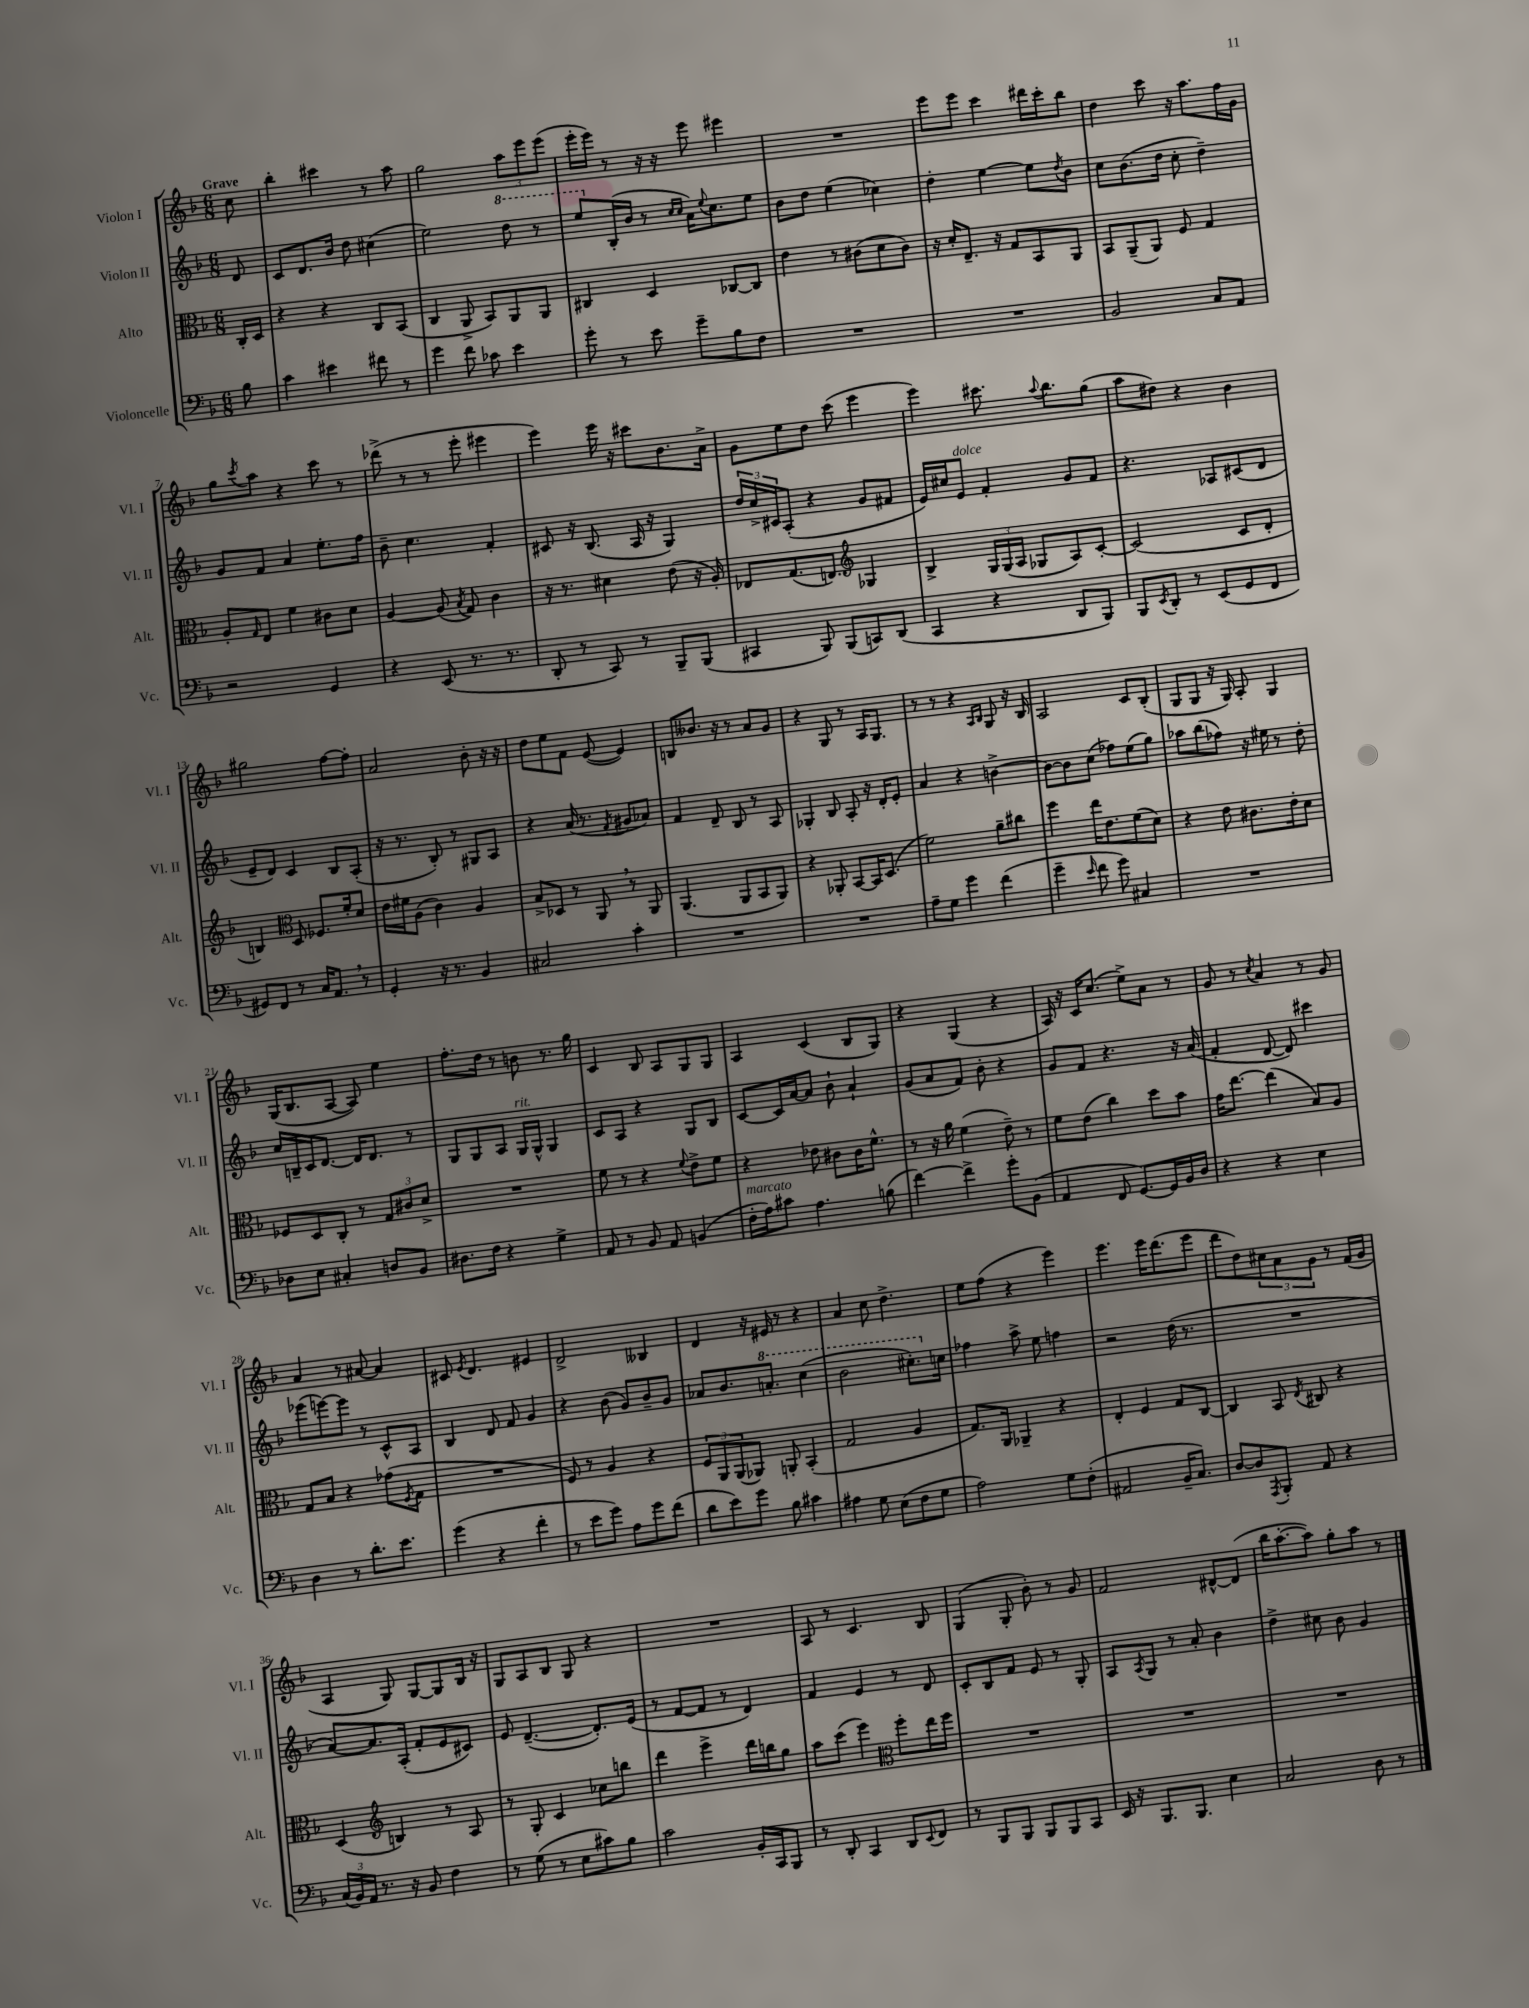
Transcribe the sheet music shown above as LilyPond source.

<<
\new StaffGroup <<
\new Staff = "s0" \with { instrumentName = "Violon I" shortInstrumentName = "Vl. I" } {
    \clef treble \key f \major \numericTimeSignature \time 6/8 \partial 8 \tempo "Grave"
    c''8 |
    bes''4-. cis'''4 r8 a''8 |
    g''2 \tuplet 3/2 { a''8 e'''8 e'''8( } |
    e'''16-. e'''16) r8 r16 r16 e'''8 eis'''4 |
    R2. |
    e'''8 e'''8 c'''4 dis'''16 c'''16-. bes''8 |
    d''4 c'''8 r16 a''8. f''16 g'16 |
    g''8 \acciaccatura { c'''8 } a''8 r4 c'''8 r8 |
    des'''8->( r8 r8 e'''8-. eis'''4 |
    e'''4) e'''16 r16 cis'''8 bes'8. a'16-> |
    g'8 e''8 d''8 c'''8( e'''4 |
    e'''4) cis'''8. \appoggiatura { a''8 } bes''8. g''8( |
    a''8 dis''8) r4 bes'4 |
    gis''2 f''8~ f''8-. |
    a'2 bes'8-. r16 r16 |
    d''8 e''8 f'8 e'8~( e'4) |
    b8 beses'8. r16 r8 a'8 g'8 |
    r4 g8 r8 a16 g8. |
    r8 r8 r4 \grace { a16 bes16 } g8 r16 bes16 |
    a2 c'8 bes8-.( |
    g8 g8 r16 g16) a8-. g4 |
    g16( bes8. a8~ a8) e''4 |
    f''8.-. d''16 r8 b'8 r8. g''16 |
    c'4 bes8 a8 g8 g8 |
    a4 c'4( bes8 g8) |
    r4 g4( r4 |
    a16) r16 c'16 c''8.( e''8->) a'8 r8 |
    g'8 r8 \acciaccatura { c''8 } a'4 r8 g'8 |
    a'4 r8 ais'8~ ais'4 |
    cis'8 \acciaccatura { e'8 } d'4. eis'4 |
    d'2-> beses4 |
    d'4 r16 eis'16 r8 r4 |
    a'4 c''8 d''4.-> |
    e''8 f''8( r4 e'''4) |
    e'''4. e'''16 d'''8.( e'''8 |
    d'''8 d''8) \tuplet 3/2 { cis''8 a'8 g'8 } r8 f'16( g'16 |
    a4 g8) g8~ g8 bes16 r16 |
    g8 a8 bes8 g8 r4 |
    R2. |
    a8 r8 c'4. bes8 |
    g4( g8-. bes'8-.) r8 g'8 |
    f'2 dis'8~-^ dis'8( |
    bes''16 a''8.~-. a''8) g''8-. a''8 r8 \bar "|." |
}
\new Staff = "s1" \with { instrumentName = "Violon II" shortInstrumentName = "Vl. II" } {
    \clef treble \key f \major \numericTimeSignature \time 6/8 \partial 8
    d'8 |
    c'8 d'8. bes'16 d''8 cis''4( |
    e''2) \ottava #1 d'''8 r8 |
    e'''8 \ottava #0 bes16-.( bes'16 r8 \grace { c''16 c''16 } a'16) \appoggiatura { e''8 } c''8. e''8 |
    bes'8 d''8 e''4( ces''4) |
    d''4-. e''4~ e''8 \acciaccatura { d''8 } bes'8 |
    c''8 bes'8.( d''16 c''8-. d''4--) |
    g'8 f'8 a'4 e''8.-. f''16 |
    bes'8-- c''4. f'4-. |
    cis'8 r16 bes8.( a16 r16 g4) |
    \tuplet 3/2 { d''16 c''16-> cis'16 } a8-.( r4 g'8 fis'8 |
    e'16) cis''16 e'8^\markup { \italic "dolce" } f'4-. g'8 f'8 |
    r4. aes8 cis'8( d'8 |
    e'8-- d'8) c'4 bes8 a8-.( |
    r16 r8. bes8-.) r8 gis8 a8 |
    r4 a'16( r8. \acciaccatura { f'8 } gis'8 aes'8) |
    f'4 d'8-- bes8 r8 a8 |
    ges4-. bes8 a8-. r16 d'16-. e'8-. |
    a'4 r4 b'4~-> |
    b'8~ b'8 c''8( fes''8) e''8( g''8) |
    aes''8 bes''8( fes''8) r16 eis''16 r8 d''8-. |
    c''16 b16-- c'16 d'8.~ d'16 d'8. r8 |
    g8 g8 a8 g16^\markup { \italic "rit." } g16-^ g4 |
    c'8 a8 r4 g8 bes8 |
    c'8~ c'16 a'16~ a'8 bes'8-! a'4-! |
    g'8( a'8 f'8) bes'8-. r4 |
    g'8 f'8 r4. r16 a'16( |
    f'4-. d'8~ d'8) cis'''4 |
    ees'''8( e'''8~) e'''8 r8 c'8-^ a8 |
    bes4 d'8 f'8 g'4 |
    r4 bes'8( g'8) bes'8-- g'8 |
    aes'8 bes'8. \ottava #1 a''!8.-. c'''4( |
    bes''2 cis'''8.-.) \ottava #0 c''!16 |
    fes''4 a''8-> e''8 f''4 |
    r2 d''16( r8. |
    R2. |
    a'8~) a'8. a16-.( f'8-. e'8 cis'8) |
    e'8 d'4.~--( d'8.-.) e'16( |
    r8 f'8~ f'8 r8 d'4) |
    f'4 e'4 r8 d'8 |
    c'8-. bes8 f'8 e'8 r8 g8-. |
    a8 \acciaccatura { a8 } g8 r8 a'8-. bes'4 |
    d''4-> cis''8 bes'8 g'4 \bar "|." |
}
\new Staff = "s2" \with { instrumentName = "Alto" shortInstrumentName = "Alt." } {
    \clef alto \key f \major \numericTimeSignature \time 6/8 \partial 8
    c16-. d16 |
    r4 r4 c8 bes,8( |
    c4 a,8-> bes,8) a,8 a,8 |
    cis4 d4 ces8~ ces8 |
    e'4 r8 cis'8( d'8 cis'8) |
    r16 d'16-. e8.-- r16 g8 bes,8 a,8 |
    bes,8 a,8--( a,8) f8 g4 |
    a8-. \grace { g16 } e8 f'4 cis'8 d'8 |
    a4~ a8( \acciaccatura { bes8 } g8) c'4 |
    r16 r8. dis'4 e'8( r16 a16-.) |
    ees8 g8.( e8.) \clef treble ges4 |
    bes4-> \tuplet 3/2 { g16 g16( a16 } ges8 a8) c'8~-. |
    c'2( c'8 d'8-. |
    b4) \clef alto d8 fes8. f'16-. d'8 |
    e'16 fis'16 a8( c'4) a4 |
    bes8-> des8 r8 a,8 \breathe r8 a,8 |
    a,4.( a,8 bes,8 a,8) |
    r4 aes,8-. bes,8~ bes,16 d8.( |
    f'2) a'8-- cis''8 |
    f''4 e''16 e'8. f'8( d'8) |
    r4 e'8 cis'8. e'16-. d'8 |
    fes8 d8 c8-. r8 \tuplet 3/2 { g8 cis'8 d'8-> } |
    R2. |
    f'8 r8 r4 \appoggiatura { f'8 } e'8-> f'8 |
    r4 ees'8 cis'8 cis'16 f'8.-^ |
    r8 r16 a'16 f'4( e'8--) r8 |
    f'8 e'8( c''4) d''8 bes'8 |
    g'16 e''8.~ e''4( bes8) a8 |
    g8 bes8 r4 ges'8( \acciaccatura { f8 } g8 |
    R2. |
    f8) r8 a4 r4 |
    \tuplet 3/2 { f8 a,8 a,8( } aes,8) a,8-. bes,4-.( |
    g2 a4 |
    g8.) a,16 aes,4-- r4 |
    e4-. f4 g8 c8~ |
    c4 bes,8 \acciaccatura { e8 } cis8 r4 |
    d4( \clef treble b4) r8 a8 |
    r8 g8-. c'4 ces''8 b''8 |
    d'''4 e'''4-> d'''16 b''16 g''8 |
    a''8 c'''8( e'''4) \clef alto f''8-. e''16 f''16 |
    R2. |
    R2. |
    R2. \bar "|." |
}
\new Staff = "s3" \with { instrumentName = "Violoncelle" shortInstrumentName = "Vc." } {
    \clef bass \key f \major \numericTimeSignature \time 6/8 \partial 8
    bes8 |
    c'4 eis'4 fis'8 r8 |
    g'4 f'8 ces'8 e'4 |
    g'8-. r8 e'8 g'8-- bes8 f8 |
    R2. |
    R2. |
    bes,2 c8 a,8 |
    r2 g,4 |
    r4 e,8( r8. r8. |
    d,8-. r8 c,8) r8 bes,,8-- bes,,8( |
    cis,4 bes,,8) bes,,8( c,8) d,8( |
    c,4 r4 d,8 bes,,8) |
    bes,,8 \acciaccatura { e,8 } d,8-. r8 e,8( g,8 f,8 |
    gis,8) f,8 r8 c16 a,8. \breathe r8 |
    g,4-. r16 r8. bes,4 |
    cis2 c'4-. |
    R2. |
    R2. |
    a8-- g8 g'4 f'4( |
    g'4-- \grace { e'16 } f'8 g'8) cis4 |
    R2. |
    des8 e8 cis4-. d8 bes,8 |
    dis8. f16 r4 g4-> |
    a,8 r8 bes,8 a,8 b,4( |
    f16-.^\markup { \italic "marcato" } a16) cis'8 a4. b8( |
    f'4~) f'4-> g'8-. bes,8( |
    a,4 f,8 g,8.~) g,16 bes,16 d16 |
    r4 r4 e4 |
    d4 r8 d'8.-. e'8. |
    g'4( r4 f'4-. |
    r8 e'8 g'8) a8 g'8 f'8( |
    d'8 e'8) g'8 bes8 cis'4 |
    ais4 g8 e8( f8 g8 |
    a2) g8 f8-.( |
    ais,2 bes,16-- c8.) |
    d8~ d8 \acciaccatura { a,,8 } bes,,8-. a,8 r4 |
    \tuplet 3/2 { c16( bes,16) a,16 } r8. r16 bes,8 f4 |
    r8 g8( r8 e8 cis'8) bes8 |
    c'2 bes,16-. c,16 bes,,8 |
    r8 d,8-. c,4 d,8 \appoggiatura { e,8 } f,8 |
    r8 bes,,8 bes,,8 bes,,8 bes,,8 c,8 |
    e,16 r16 bes,,8. bes,,8. e4 |
    c2 d8 r8 \bar "|." |
}
>>
>>
